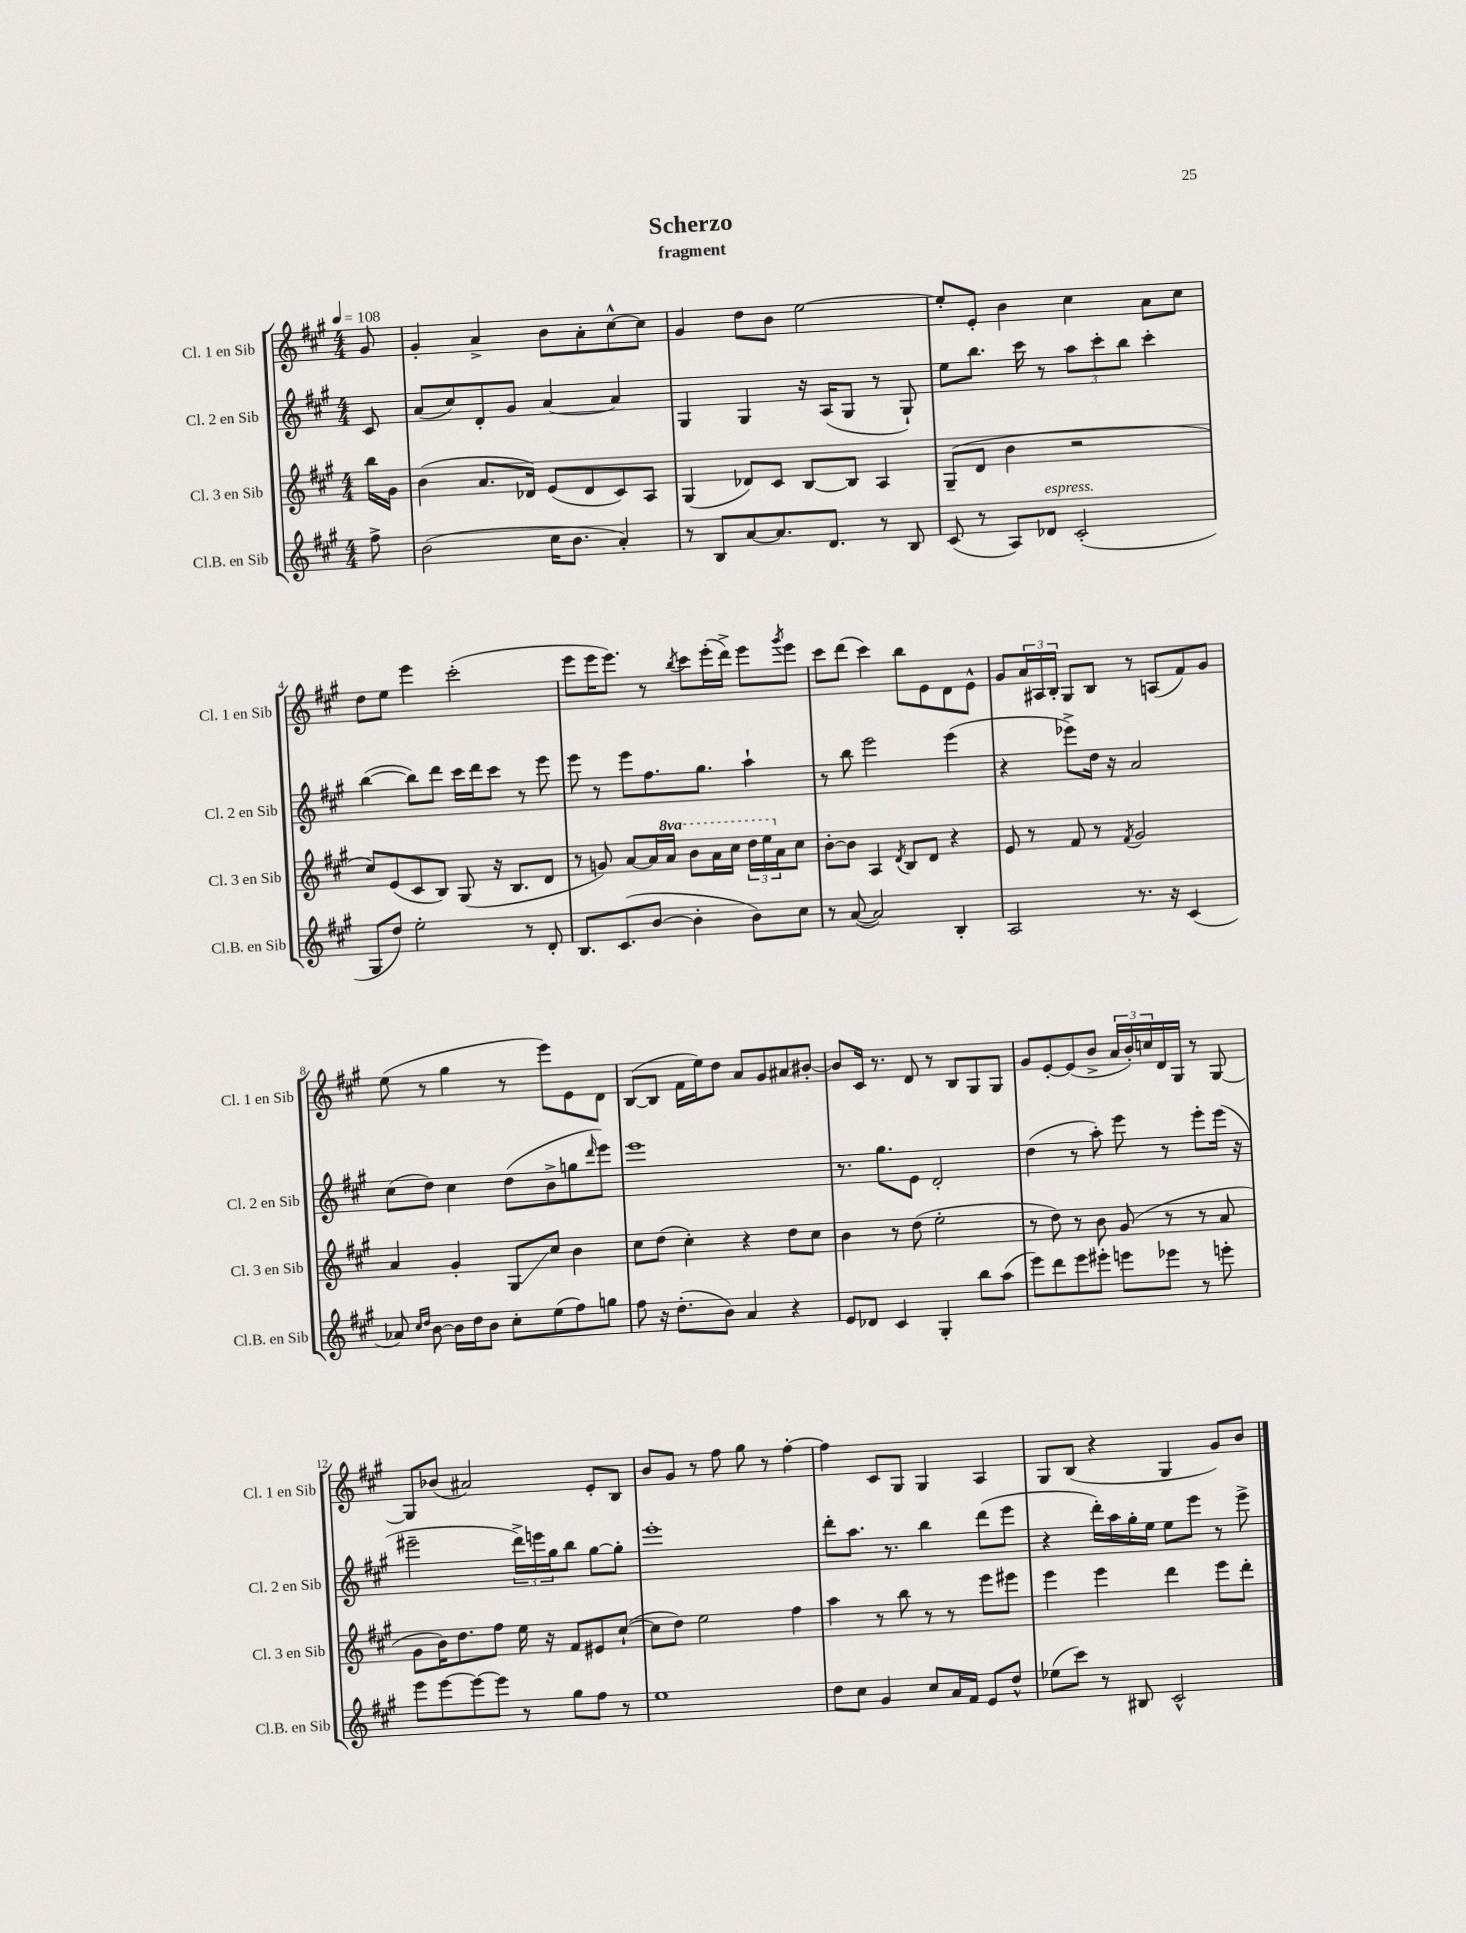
\header { title = "Scherzo" subtitle = "fragment" }
<<
\new StaffGroup <<
\new Staff = "s0" \with { instrumentName = "Cl. 1 en Sib" shortInstrumentName = "Cl. 1 en Sib" } {
    \clef treble \key a \major \numericTimeSignature \time 4/4 \partial 8 \tempo 4 = 108
    gis'8 |
    gis'4-. a'4-> b'8 a'8-. cis''8~-^ cis''8 |
    gis'4 d''8 b'8 e''2~ |
    e''8-. e'8-. b'4 cis''4 a'8 cis''8 |
    d''8 e''8 e'''4 cis'''2-.( |
    e'''8 e'''16 e'''8.) r8 \acciaccatura { b''8 } cis'''8 e'''16-.( d'''16->) e'''8 \acciaccatura { gis'''8 } e'''8 |
    cis'''8 d'''8( cis'''4) b''8 e'8 d'8 e'8-^ |
    gis'8 \tuplet 3/2 { a'16 ais16 b16-. } gis8 b8 r8 a8( fis'8) gis'8 |
    e''8( r8 gis''4 r8 e'''8) e'8 d'8 |
    b8~( b8 fis'16 e''16) d''8 a'8 gis'8 ais'8 bis'8~-. |
    bis'8 cis'16 r8. d'8 r8 b8 gis8 gis8 |
    gis'8 e'8~-. e'8( b'8-> \tuplet 3/2 { a'16 b'16-.) c''16 } d'16 gis16 r8 gis8~ |
    gis8 bes'8( ais'2) e'8-. b8 |
    b'8 gis'8 r8 fis''8 gis''8 r8 fis''4~-. |
    fis''4 cis'8 gis8 gis4 a4 |
    gis8 b8( r4 gis4 gis'8) b'8 \bar "|." |
}
\new Staff = "s1" \with { instrumentName = "Cl. 2 en Sib" shortInstrumentName = "Cl. 2 en Sib" } {
    \clef treble \key a \major \numericTimeSignature \time 4/4 \partial 8
    cis'8 |
    a'8( cis''8) d'8-. gis'8 a'4~ a'4 |
    gis4 gis4 r16 a16( gis8 r8 gis8-!) |
    e''8 b''8. cis'''16 r8 \tuplet 3/2 { a''8 cis'''8-. b''8 } cis'''4-. |
    b''4~( b''8) d'''8 cis'''16 d'''16 cis'''8 r8 e'''8 |
    e'''8 r8 e'''8 fis''8. gis''8. a''4-! |
    r8 b''8 e'''2 e'''4( |
    r4 ees'''8->) d''16 r16 a'2 |
    cis''8( d''8) cis''4 d''8( b'8-> g''8 \grace { d'''16 } e'''8) |
    e'''1 |
    r8. gis''8. e'8 d'2-. |
    d''4( r8 a''8-.) e'''8 r8 e'''8-. e'''16( r16 |
    eis'''2-- \tuplet 3/2 { d'''16->) e'''16 gis''16 } b''8 gis''8~ gis''8-. |
    e'''1-. |
    d'''8-. a''8. r8. b''4 d'''8( e'''8 |
    r4 d'''16-.) a''16 gis''16-. e''16 e''8 e'''8 r8 e'''8-> \bar "|." |
}
\new Staff = "s2" \with { instrumentName = "Cl. 3 en Sib" shortInstrumentName = "Cl. 3 en Sib" } {
    \clef treble \key a \major \numericTimeSignature \time 4/4 \set Staff.ottavationMarkups = #ottavation-simple-ordinals \partial 8
    b''16 gis'16 |
    b'4( a'8. des'16) e'8( des'8 cis'8) a8 |
    gis4( des'8) cis'8 b8~ b8 a4 |
    gis8--( d'8 b'4 r2 |
    cis''8) e'8( cis'8 b8) gis8( r16 b8. d'8 |
    r8 g'8) a'8~ a'16 \ottava #1 a''16 b''8 a''16 cis'''16 \tuplet 3/2 { d'''16 e'''16 \ottava #0 a'16 } cis''8 |
    b'8~-. b'8 a4 \acciaccatura { d'8 } b8 d'8 r4 |
    e'8 r8 fis'8 r8 \acciaccatura { fis'8 } gis'2 |
    a'4 gis'4-. gis8\glissando cis''8 b'4 |
    cis''8 d''8( cis''4-.) r4 d''8 cis''8 |
    b'4 r8 d''8( e''2-. |
    r8 d''8) r8 b'8 gis'8( r8 r8 a'8 |
    gis'8 b'16) d''8. fis''8 e''16 r16 fis'8 eis'8 cis''8~-!( |
    cis''8 d''8) e''2 fis''4 |
    a''4 r8 b''8 r8 r8 e'''8 eis'''8 |
    e'''4 e'''4 d'''4 e'''8 d'''8-. \bar "|." |
}
\new Staff = "s3" \with { instrumentName = "Cl.B. en Sib" shortInstrumentName = "Cl.B. en Sib" } {
    \clef treble \key a \major \numericTimeSignature \time 4/4 \partial 8
    fis''8-> |
    b'2( cis''16 b'8. a'4-.) |
    r8 b8 a'8~ a'8. d'8. r8 b8 |
    cis'8( r8 a8) des'8^\markup { \italic "espress." } cis'2-.( |
    gis8 d''8) e''2-. r8 d'8-. |
    b8. cis'8.( b'8~ b'4-. b'8) cis''8 |
    r8 a'8~( a'2) b4-. |
    a2 r8. r16 cis'4( |
    aes'8) \grace { cis''16 d''16 } b'8~ b'16 d''16 b'8 cis''8-. e''8( fis''8) g''8 |
    fis''8 r16 d''8.-.( b'8) a'4 r4 |
    e'8 des'8 cis'4 gis4-. b''8 a''8( |
    e'''8) d'''8 e'''8 eis'''8-. e'''8 ees'''8 r8 e'''8-. |
    e'''8 e'''8~ e'''8~ e'''8 r8 gis''8 fis''8 r8 |
    e''1 |
    d''8 cis''8 gis'4 cis''8 a'16 fis'16 e'8 d''8-^ |
    ees''8( cis'''8) r8 bis8 cis'2-^ \bar "|." |
}
>>
>>
